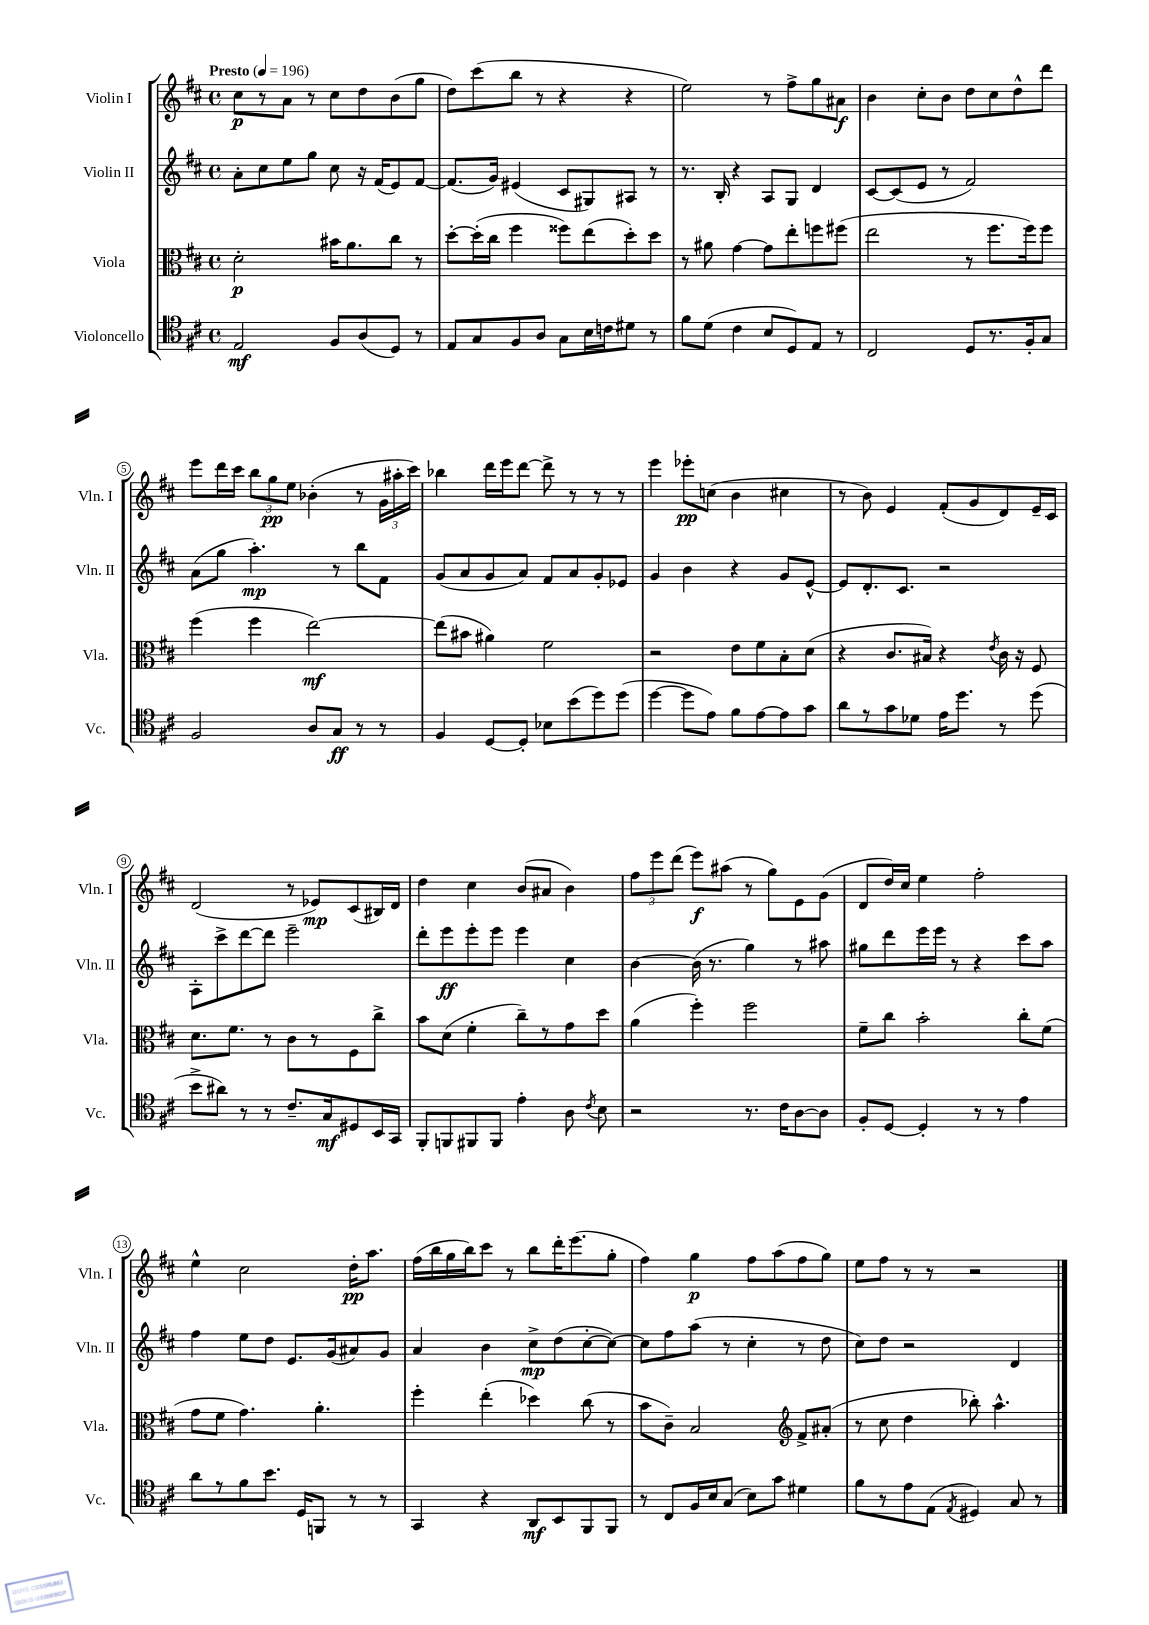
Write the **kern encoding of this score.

**kern	**dynam	**kern	**dynam	**kern	**dynam	**kern	**dynam
*part4	*part4	*part3	*part3	*part2	*part2	*part1	*part1
*staff4	*staff4	*staff3	*staff3	*staff2	*staff2	*staff1	*staff1
*I"Violoncello	*	*I"Viola	*	*I"Violin II	*	*I"Violin I	*
*I'Vc.	*	*I'Vla.	*	*I'Vln. II	*	*I'Vln. I	*
*clefC4	*	*clefC3	*	*clefG2	*	*clefG2	*
*k[f#c#]	*	*k[f#c#]	*	*k[f#c#]	*	*k[f#c#]	*
*M4/4	*	*M4/4	*	*M4/4	*	*M4/4	*
*met(c)	*	*met(c)	*	*met(c)	*	*met(c)	*
*MM196	*	*MM196	*	*MM196	*	*MM196	*
=1	=1	=1	=1	=1	=1	=1	=1
!	!	!	!	!	!	!LO:TX:a:B:t=Presto	!
2E/	mf	2d'\	p	8a'\L	.	8cc#\L	p
.	.	.	.	8cc#\	.	8r	.
.	.	.	.	8ee\	.	8a\J	.
.	.	.	.	8gg\J	.	8r	.
8F#/L	.	16b#X\KL	.	8cc#\	.	8cc#\L	.
.	.	8.a\	.	.	.	.	.
(8A/	.	.	.	16r	.	8dd\	.
.	.	.	.	(16f#/KL	.	.	.
8D/J)	.	8cc#\J	.	8e/)	.	(8b\	.
8r	.	8r	.	[8f#/J	.	8gg\J	.
=2	=2	=2	=2	=2	=2	=2	=2
8E/L	.	[8dd'\L	.	(8.f#/L]	.	8dd\L)	.
8G/	.	(16dd'\L]	.	.	.	(8ccc#\	.
.	.	16cc#\JJ	.	16g/Jk)	.	.	.
8F#/	.	4ff#\	.	(4e#X/	.	8bb\J	.
8A/J	.	.	.	.	.	8r	.
8G\L	.	8ff##X\L)	.	8c#/L	.	4r	.
16B\L	.	(8ee\	.	8G#X/)	.	.	.
16cn\J	.	.	.	.	.	.	.
8d#X\J	.	8dd'\)	.	8A#X/J	.	4r	.
8r	.	8dd\J	.	8r	.	.	.
=3	=3	=3	=3	=3	=3	=3	=3
8f#\L	.	8r	.	8.r	.	2ee\)	.
(8d\J	.	8a#X\	.	.	.	.	.
.	.	.	.	16B'/	.	.	.
4c#\	.	[4g\	.	4r	.	.	.
8B/L	.	8g\L]	.	8A/L	.	8r	.
8D/)	.	8ee'\	.	8G/J	.	8ff#^\L	.
8E/J	.	8ffn\	.	4d/	.	8gg\	.
8r	.	(8ff#X\J	.	.	.	8a#X\J	f
=4	=4	=4	=4	=4	=4	=4	=4
2C#/	.	2ee\	.	[8c#/L	.	4b\	.
.	.	.	.	(8c#/]	.	.	.
.	.	.	.	8e/J	.	8cc#'\L	.
.	.	.	.	8r	.	8b\J	.
8D/L	.	8r	.	2f#/)	.	8dd\L	.
8.r	.	8.ff#\L	.	.	.	8cc#\	.
.	.	.	.	.	.	8dd^^\	.
16F#'/k	.	16ff#\k)	.	.	.	.	.
8G/J	.	8ff#\J	.	.	.	8ddd\J	.
!!LO:LB:g=z
=5	=5	=5	=5	=5	=5	=5	=5
2F#/	.	(4ff#\	.	(8a\L	.	8eee\L	.
.	.	.	.	8gg\J	.	16ddd\L	.
.	.	.	.	.	.	16ccc#\JJ	.
.	.	4ff#\	.	4.aa'\)	mp	12bb\L	.
.	.	.	.	.	.	12gg\	pp
.	.	.	.	.	.	12ee\J	.
8A/L	.	[2ee\)	mf	.	.	(4b-X'\	.
8G/J	ff	.	.	8r	.	.	.
8r	.	.	.	8bb\L	.	8r	.
8r	.	.	.	8f#\J	.	24g\LL	.
.	.	.	.	.	.	24aa#X'\	.
.	.	.	.	.	.	24ccc#\JJ)	.
=6	=6	=6	=6	=6	=6	=6	=6
4F#/	.	(8ee\L]	.	(8g/L	.	4bb-X\	.
.	.	8b#X\J	.	8a/	.	.	.
[8D/L	.	4a#X\)	.	8g/	.	16ddd\LL	.
.	.	.	.	.	.	16eee\J	.
8D'/J]	.	.	.	8a/J)	.	[8ddd\J	.
8B-X\L	.	2f#\	.	8f#/L	.	8ddd^\]	.
(8b\	.	.	.	8a/	.	8r	.
8dd\)	.	.	.	8g'/	.	8r	.
(8dd\J	.	.	.	8e-X/J	.	8r	.
=7	=7	=7	=7	=7	=7	=7	=7
[4dd\	.	2r	.	4g/	.	4eee\	.
8dd\L]	.	.	.	4b\	.	8eee-X'\L	pp
8e\J)	.	.	.	.	.	(8ccn\J	.
8f#\L	.	8e\L	.	4r	.	4b\	.
[8e\	.	8f#\	.	.	.	.	.
8e\]	.	8B'\	.	8g/L	.	4cc#X\	.
8g\J	.	(8d\J	.	[8e^^/J	.	.	.
=8	=8	=8	=8	=8	=8	=8	=8
8a\L	.	4r	.	8e/L]	.	8r	.
8r	.	.	.	8.d'/	.	8b\)	.
8g\	.	8.c#/L	.	.	.	4e/	.
.	.	.	.	8.c#/J	.	.	.
8d-X\J	.	.	.	.	.	.	.
.	.	16B#X/Jk)	.	.	.	.	.
16e\KL	.	4r	.	2r	.	(8f#'/L	.
8.dd\J	.	.	.	.	.	.	.
.	.	.	.	.	.	8g/	.
.	.	8qe/	.	.	.	.	.
8r	.	16c#\	.	.	.	8d/)	.
.	.	16r	.	.	.	.	.
(8dd\	.	8F#/	.	.	.	16e~/L	.
.	.	.	.	.	.	16c#/JJ	.
!!LO:LB:g=z
=9	=9	=9	=9	=9	=9	=9	=9
8b^\L	.	8.d\L	.	8A'\L	.	(2d/	.
8a#X\J)	.	.	.	8ccc#^\	.	.	.
.	.	8.f#\J	.	.	.	.	.
8r	.	.	.	[8ddd\	.	.	.
8r	.	8r	.	8ddd\J]	.	.	.
8.c#~/L	.	8c#\L	.	2eee~\	.	8r	.
.	.	8r	.	.	.	8e-X/L)	mp
16G/k	mf	.	.	.	.	.	.
8D#X/	.	8F#\	.	.	.	(8c#/	.
16BB/L	.	8cc#^\J	.	.	.	16B#X/L)	.
16GG/JJ	.	.	.	.	.	16d/JJ	.
=10	=10	=10	=10	=10	=10	=10	=10
8FF#'/L	.	8b\L	.	8ddd'\L	.	4dd\	.
8FFn/	.	(8d\J	.	8eee\	ff	.	.
8FF#X/	.	4f#'\	.	8eee'\	.	4cc#\	.
8FF#/J	.	.	.	8eee\J	.	.	.
4e'\	.	8cc#~\L)	.	4eee\	.	(8b/L	.
.	.	8r	.	.	.	8a#X/J	.
8A\	.	8g\	.	4cc#\	.	4b\)	.
8qc#/	.	.	.	.	.	.	.
8B\	.	8dd\J	.	.	.	.	.
=11	=11	=11	=11	=11	=11	=11	=11
2r	.	(4a\	.	[4b\	.	12ff#\L	.
.	.	.	.	.	.	12eee\	.
.	.	.	.	.	.	(12ddd\J	.
.	.	4ff#'\)	.	(16b\]	.	8eee\L)	f
.	.	.	.	8.r	.	.	.
.	.	.	.	.	.	(8aa#X\J	.
8.r	.	2ff#\	.	4gg\)	.	8r	.
.	.	.	.	.	.	8gg\L)	.
16c#\KL	.	.	.	.	.	.	.
[8A\	.	.	.	8r	.	8e\	.
8A\J]	.	.	.	8aa#X\	.	(8g\J	.
=12	=12	=12	=12	=12	=12	=12	=12
8F#'/L	.	8f#~\L	.	8gg#X\L	.	8d/L	.
[8D/J	.	8cc#\J	.	8ddd\	.	16dd/L)	.
.	.	.	.	.	.	16cc#/JJ	.
4D'/]	.	2b'\	.	16eee\L	.	4ee\	.
.	.	.	.	16eee\JJ	.	.	.
.	.	.	.	8r	.	.	.
8r	.	.	.	4r	.	2ff#'\	.
8r	.	.	.	.	.	.	.
4e\	.	8cc#'\L	.	8ccc#\L	.	.	.
.	.	(8f#\J	.	8aa\J	.	.	.
!!LO:LB:g=z
=13	=13	=13	=13	=13	=13	=13	=13
8a\L	.	8g\L	.	4ff#\	.	4ee^^\	.
8r	.	8f#\J	.	.	.	.	.
8f#\	.	4.g\)	.	8ee\L	.	2cc#\	.
8.b\J	.	.	.	8dd\J	.	.	.
.	.	.	.	8.e/L	.	.	.
16D/KL	.	.	.	.	.	.	.
8FFn/J	.	4.a'\	.	.	.	.	.
.	.	.	.	(16g/k	.	.	.
8r	.	.	.	8a#X/)	.	16dd'\KL	pp
.	.	.	.	.	.	8.aa\J	.
8r	.	.	.	8g/J	.	.	.
=14	=14	=14	=14	=14	=14	=14	=14
4GG/	.	4ff#'\	.	4a/	.	(16ff#\LL	.
.	.	.	.	.	.	16bb\	.
.	.	.	.	.	.	16gg\	.
.	.	.	.	.	.	16bb\J)	.
4r	.	(4ee'\	.	4b\	.	8ccc#\J	.
.	.	.	.	.	.	8r	.
8AA/L	mf	4dd-X\)	.	8cc#^\L	mp	8bb\L	.
8BB/	.	.	.	(8dd\	.	16ddd'\K	.
.	.	.	.	.	.	(8.eee\	.
8FF#/	.	(8cc#\	.	[8cc#'\	.	.	.
8FF#/J	.	8r	.	8cc#\J_)	.	8gg'\J	.
=15	=15	=15	=15	=15	=15	=15	=15
8r	.	8b\L	.	8cc#\L]	.	4ff#\)	.
8C#/L	.	8c#~\J)	.	8ff#\	.	.	.
16F#/L	.	2B/	.	(8aa\J	.	4gg\	p
16B/J	.	.	.	.	.	.	.
(8G/J	.	.	.	8r	.	.	.
8B\L)	.	.	.	4cc#'\	.	8ff#\L	.
8g\J	.	.	.	.	.	(8aa\	.
*	*	*clefG2	*	*	*	*	*
4d#X\	.	8f#^/L	.	8r	.	8ff#\	.
.	.	(8a#X'/J	.	8dd\	.	8gg\J)	.
=16	=16	=16	=16	=16	=16	=16	=16
8f#\L	.	8r	.	8cc#\L)	.	8ee\L	.
8r	.	8cc#\	.	8dd\J	.	8ff#\J	.
8e\	.	4dd\	.	2r	.	8r	.
(8E\J	.	.	.	.	.	8r	.
8qE/	.	.	.	.	.	.	.
4D#X/)	.	8bb-X'\)	.	.	.	2r	.
.	.	4.aa^^\	.	.	.	.	.
8G/	.	.	.	4d/	.	.	.
8r	.	.	.	.	.	.	.
==	==	==	==	==	==	==	==
*-	*-	*-	*-	*-	*-	*-	*-
